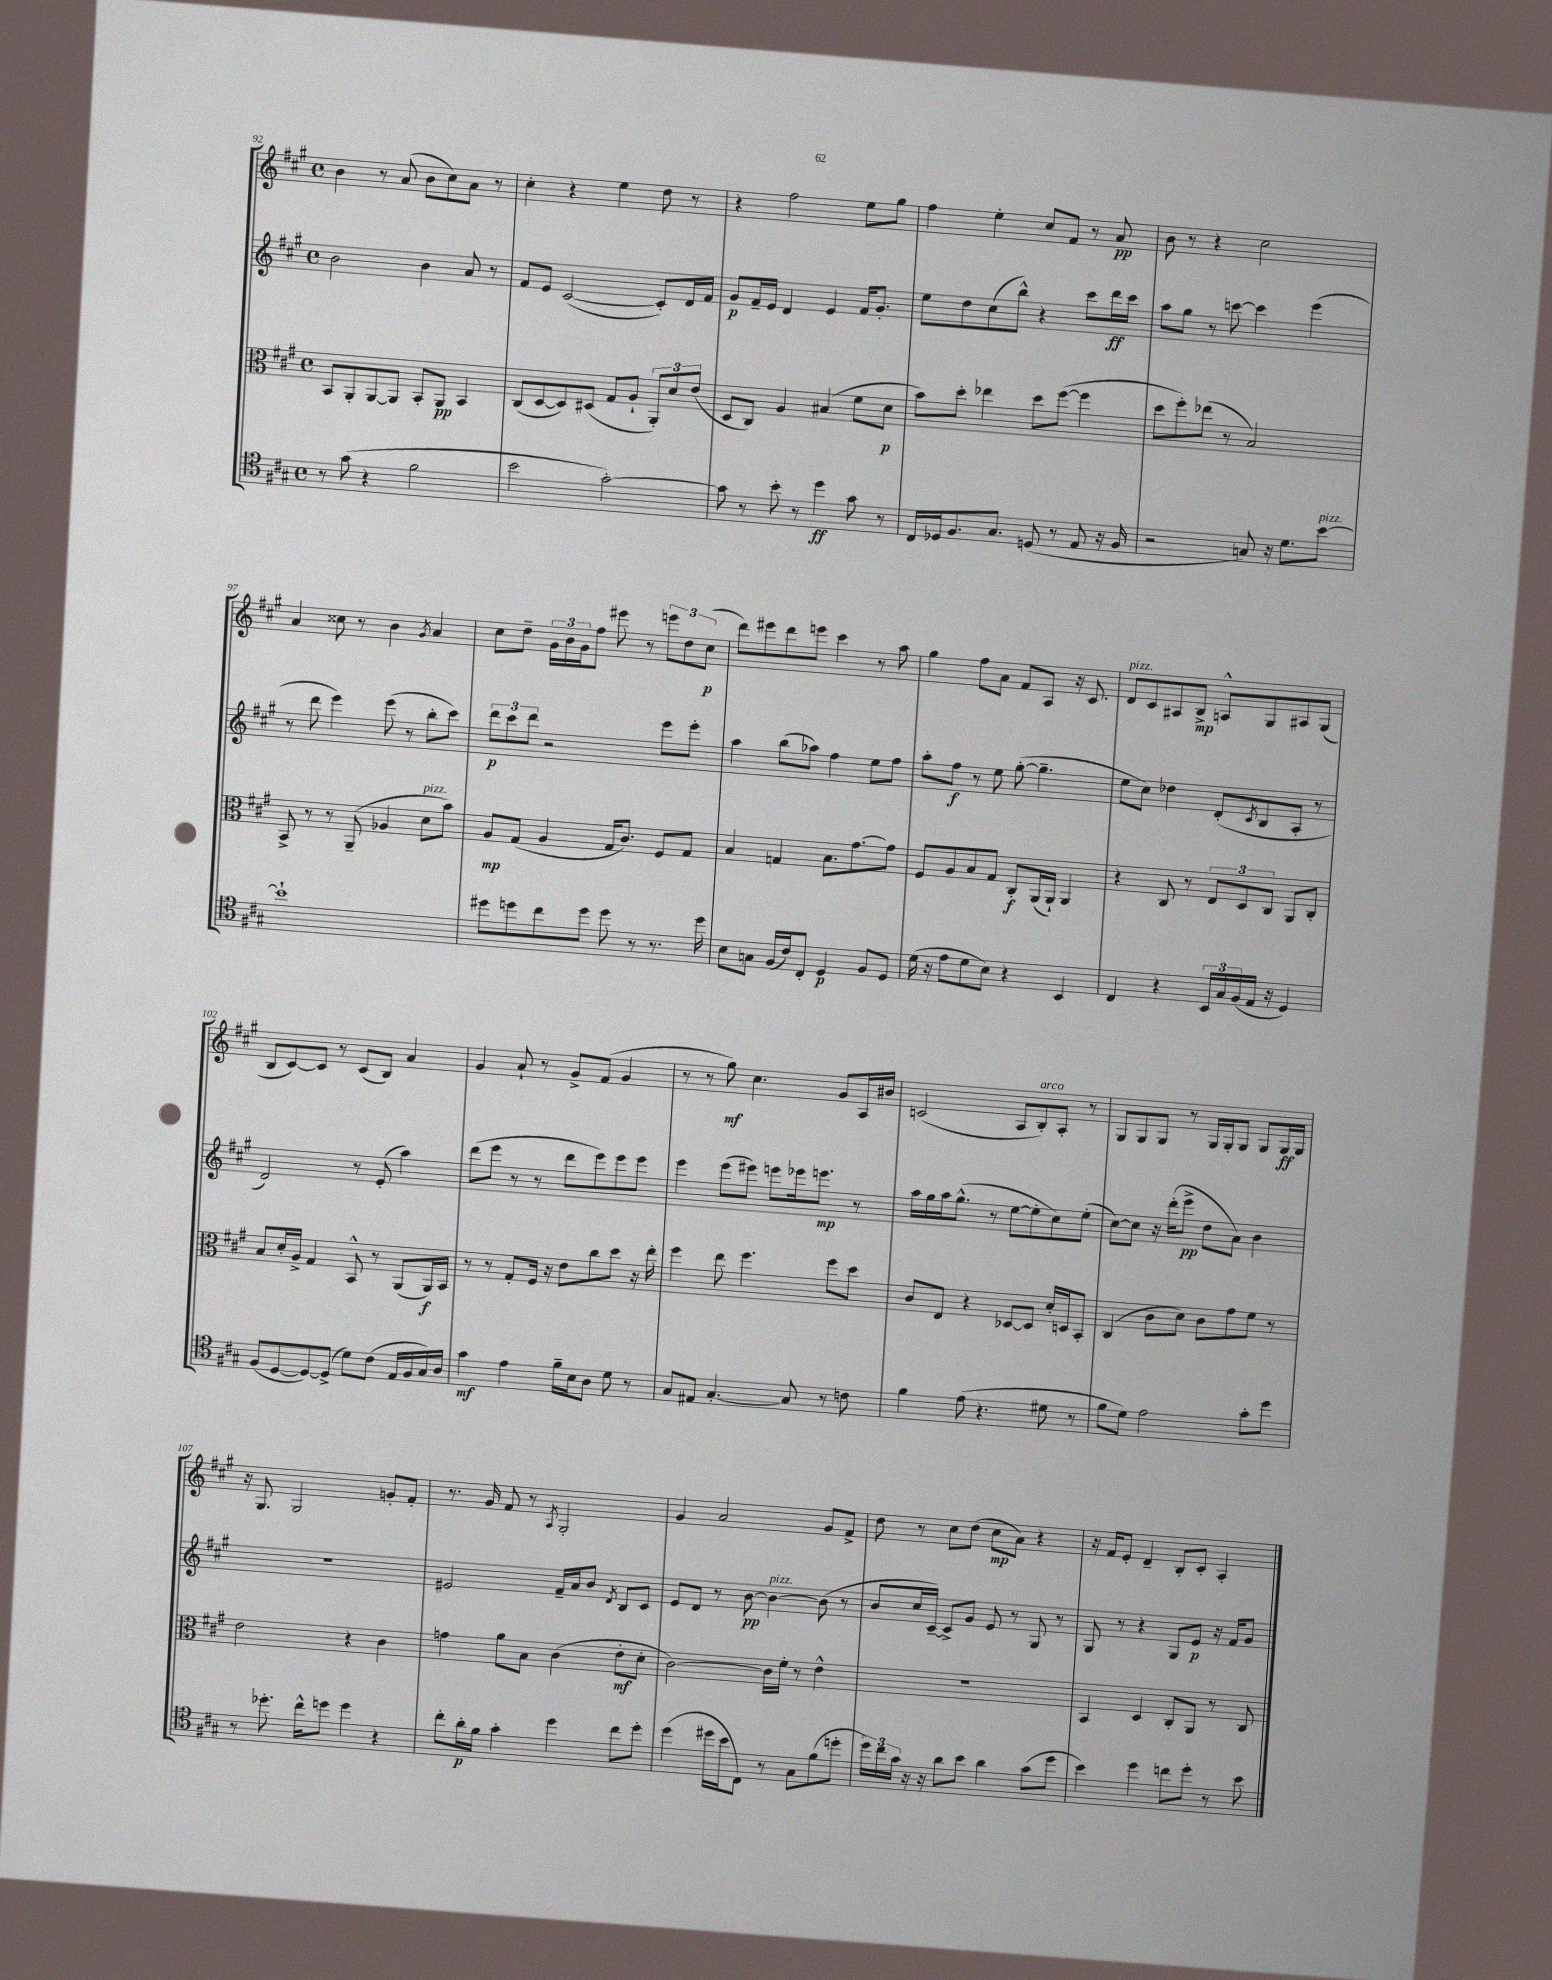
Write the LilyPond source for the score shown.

<<
\new StaffGroup <<
\new Staff = "s0" {
    \clef treble \key a \major \defaultTimeSignature \time 4/4
    b'4 r8 a'8( b'8 cis''8) a'8 r8 |
    cis''4-. r4 e''4 d''8 r8 |
    r4 fis''2 e''8 gis''8 |
    fis''4 e''4-. cis''8 fis'8 r8 a'8\pp |
    b'8 r8 r4 cis''2 |
    a'4 cisis''8 r8 b'4 \acciaccatura { gis'8 } a'4 |
    cis''8 d''8-- \tuplet 3/2 { gis'16 b'16 gis'16 } fis''8 eis'''8 r8 \tuplet 3/2 { e'''8 d''8 cis''8\p( } |
    d'''8) eis'''8 d'''8 e'''8 cis'''4 r8 a''8 |
    gis''4 fis''8 a'8 fis'8 a8 r16 cis'8. |
    d'8^\markup { \italic "pizz." } cis'8 ais8 b8->\mp a8-^ gis8 ais8 gis8( |
    b8 cis'8~) cis'8 r8 cis'8( b8) a'4 |
    gis'4 a'8-! r8 gis'8-> fis'8( gis'4 |
    r8 r8 gis''8\mf) cis''4. gis'8 a16 bis'16 |
    c'2( a8 b8-.^\markup { \italic "arco" }) a8-. r8 |
    gis8 gis8 gis8 r8 gis16 gis16-. gis8 gis8 gis16\ff gis16 |
    r16 gis8. gis2 g'8-. fis'8-. |
    r8. gis'16 fis'8 r8 \acciaccatura { a8 } gis2-. |
    gis'4 a'2 gis'8 fis'8-> |
    d''8 r8 cis''8 d''8( cis''8\mp a'8) r4 |
    r16 fis'16 e'8-. d'4-- b8-. cis'8-. a4-. \bar "|." |
}
\new Staff = "s1" {
    \clef treble \key a \major \defaultTimeSignature \time 4/4
    b'2 b'4 a'8 r8 |
    fis'8 e'8 cis'2~( cis'8-.) d'16 fis'16 |
    gis'8\p fis'16-- e'16 d'4 e'4 fis'16 gis'8.-. |
    e''8 d''8 cis''8( b''8-^) r4 cis'''8 d'''16\ff cis'''16 |
    a''8 gis''8 r8 c'''8~ c'''4 e'''4( |
    r8 d'''8 e'''4) e'''8( r8 b''8-. cis'''8) |
    \tuplet 3/2 { d'''8\p cis'''8 d'''8 } r2 e'''8 e'''8-. |
    a''4 b''8( aes''8) fis''4 e''8 fis''8 |
    a''8-. fis''8\f r8 e''8 gis''8~-.( gis''4.-- |
    e''8 cis''8) des''4 d'8-.( \acciaccatura { cis'8 } b8 a8-. r8 |
    d'2) r8 e'8-.( a''4) |
    d'''8( e'''8 r8 r8 d'''8 e'''8) e'''8 e'''8 |
    e'''4 e'''8( eis'''8) e'''8 ees'''16 e'''8.\mp r8 |
    a''16 gis''16 a''16 gis''8.-^( r8 e''8~ e''8-. cis''8) e''8-.( |
    cis''8~) cis''8 r16 d'''16-.( e'''8->\pp d''8 a'8) b'4 |
    R1 |
    eis'2 fis'16-- a'16 b'8 \acciaccatura { d'8 } b8 cis'8 |
    e'8 d'8 r8 b'8~\pp b'4~^\markup { \italic "pizz." } b'8( r8 |
    b'8 cis''16 cis'16~--) cis'8-> gis'8 e'8 r8 gis8 r8 |
    gis8 r8 r4 gis8 e'8\p r16 fis'16 gis'8 \bar "|." |
}
\new Staff = "s2" {
    \clef alto \key a \major \defaultTimeSignature \time 4/4
    b,8 a,8-. a,8~ a,8 b,8-. a,8\pp b,4 |
    cis8( d8~ d8) dis8( gis8 a8-! \tuplet 3/2 { a,8-.) d'8 e'8( } |
    d8 cis8) a4 bis4( fis'8 d'8\p |
    b'8) d''8-. ees''4 d''8 fis''8~( fis''4 |
    d''8 fis''8-.) ees''8( r8 b2) |
    b,8-> r8 r8 a,8--( aes4 d'8^\markup { \italic "pizz." } b'8) |
    a8\mp gis8( a4 gis16 cis'8.) fis8 gis8 |
    b4 g4 b8. gis'8.~ gis'8 |
    fis8 a8 b8 gis8 cis8-.\f a,16( a,16-!) a,4 |
    r4 cis8 r8 \tuplet 3/2 { e8 d8 cis8 } a,8 cis8-. |
    b8 d'16-. a16-> gis4 b,8-^ r8 a,8( a,16\f) b,16 |
    r8 r8 gis8-. fis16 r16 e'8 cis''8 d''8 r16 e''16-. |
    fis''4 e''8 fis''4. fis''8 d''8 |
    cis'8 e8 r4 des8~ des8 d'16-. d16 b,8-. |
    cis4( cis'8 d'8) cis'8 gis'8 fis'8 r8 |
    e'2 r4 cis'4 |
    g'4 a'8 b8 cis'4( e'8-.\mf d'8-. |
    cis'2~) cis'16 fis'16-. r8 e'4-^ |
    r1 |
    b,4 d4 cis8-. a,8 r8 cis8 \bar "|." |
}
\new Staff = "s3" {
    \clef tenor \key a \major \defaultTimeSignature \time 4/4
    r8 gis'8( r4 fis'2 |
    b'2 gis'2~-.) |
    gis'8 r8 b'8-. r8 d''4\ff gis'8 r8 |
    cis16 des16 fis8. gis8. d8( r8 e8 r16 fis16 |
    r2 g8) r16 d'8. b'8~^\markup { \italic "pizz." } |
    b'1-! |
    dis''8 d''8 cis''8 d''8 d''8 r8 r8. d''16 |
    b8 g8 fis16( cis'16) cis8-. d4\p fis8 d8 |
    d'16( r16 e'8 d'8 b8) r4 b,4 |
    cis4 r4 \tuplet 3/2 { b,16 gis16 fis16( } e16 r16 d4) |
    fis8( d8~ d8~) d8->( d'8) cis'8( e16 fis16 gis16) a16 |
    gis'4\mf e'4 fis'16-- b16 a8 d'8 r8 |
    gis8 eis8 gis4.~-. gis8 r8 c'8 |
    fis'4 e'8( r4. dis'8 r8 |
    fis'8 d'8) e'2 gis'8-. d''8 |
    r8 des''8.-. cis''16-^ d''8 d''4 r4 |
    cis''8-. a'16-.\p fis'16 gis'4-. d''4 cis''8 d''8-. |
    d''4( dis''16 b'16 cis8) r8 gis8 fis'8( d''8-. |
    \tuplet 3/2 { d''16) cis''16 gis'16 } r16 r16 a'8 b'8 a'4 gis'8( d''8 |
    b'4) d''4 c''8 d''8-. r8 b'8 \bar "|." |
}
>>
>>
\layout { \context { \Score currentBarNumber = #92 } }
